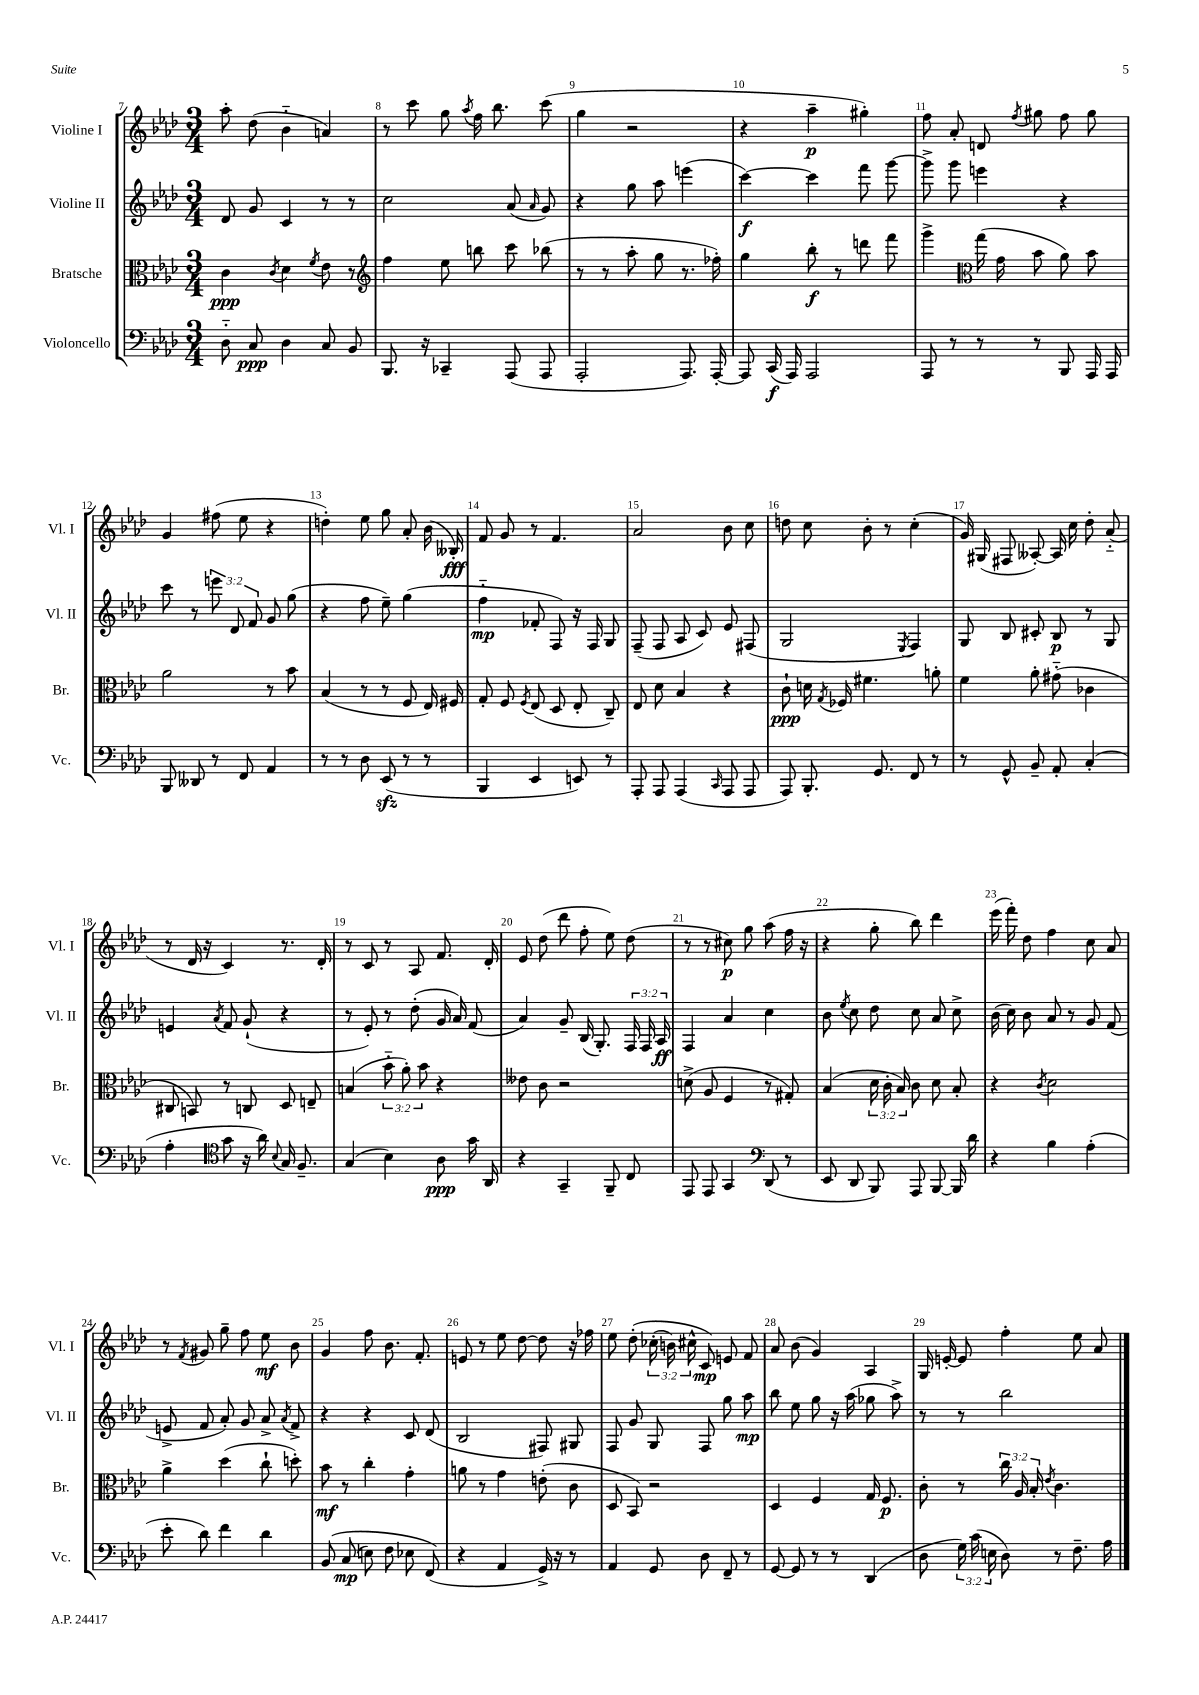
<<
\new StaffGroup <<
\new Staff = "s0" \with { instrumentName = "Violine I" shortInstrumentName = "Vl. I" } {
    \clef treble \key aes \major \numericTimeSignature \time 3/4 \override Staff.TupletNumber.text = #tuplet-number::calc-fraction-text
    \autoBeamOff aes''8-. des''8( bes'4-_ a'4) |
    r8 c'''8 g''8 \acciaccatura { aes''8 } f''16 bes''8. c'''8( |
    g''4 r2 |
    r4 aes''4--\p gis''4-.) |
    f''8 aes'8-. d'8 \acciaccatura { f''8 } gis''8 f''8 gis''8 |
    g'4 fis''8( ees''8 r4 |
    d''4-.) ees''8 g''8 aes'8-. bes'16( beses16-.\fff) |
    f'8 g'8 r8 f'4. |
    aes'2 bes'8 c''8 |
    d''8 c''8 bes'8-. r8 c''4-.( |
    g'16) gis16( fis8 aeses8~-.) aeses16 c''16 des''8-. aes'8-_( |
    r8 des'16 r16 c'4) r8. des'16-. |
    r8 c'8 r8 aes8 f'8. des'16-. |
    ees'8 des''8( des'''8 f''8-. ees''8) des''8( |
    r8 r8 cis''8\p) g''8 aes''8( f''16 r16 |
    r4 g''8-. bes''8) des'''4 |
    ees'''16( f'''16-.) des''8 f''4 c''8 aes'8 |
    r8 \acciaccatura { f'8 } gis'8 g''8-- f''8 ees''8\mf bes'8 |
    g'4 f''8 bes'8. f'8.-. |
    e'8 r8 ees''8 des''8~ des''8 r16 fes''16 |
    ees''8 des''8-.\( \tuplet 3/2 { ces''16-.( b'16) cis''16-^ } c'8\mp\) e'8 f'8 |
    aes'8 bes'8( g'4) aes4 |
    g16 e'16~-. e'8 f''4-. ees''8 aes'8 \bar "|." |
}
\new Staff = "s1" \with { instrumentName = "Violine II" shortInstrumentName = "Vl. II" } {
    \clef treble \key aes \major \numericTimeSignature \time 3/4 \override Staff.TupletNumber.text = #tuplet-number::calc-fraction-text
    \autoBeamOff des'8 g'8 c'4 r8 r8 |
    c''2 aes'8( \grace { aes'16 } g'8) |
    r4 g''8 aes''8 e'''4( |
    c'''4~\f) c'''4 f'''8 g'''8~ |
    g'''8-> g'''8 e'''4 r4 |
    c'''8 r8 \tuplet 3/2 { e'''8 des'8 f'8 } g'8 g''8( |
    r4 f''8 ees''8--) g''4( |
    f''4-_\mp fes'8-. f8) r16 f16 g8 |
    f8--( f8 aes8 c'8) ees'8 fis8( |
    g2 \acciaccatura { ees8 } f4) |
    g8 bes8 cis'8-. bes8\p r8 g8 |
    e'4 \acciaccatura { aes'8 } f'8 g'8-!( r4 |
    r8 ees'8-.) r8 des''8-.( g'16 aes'16) f'8( |
    aes'4) g'8-- bes16( g8.-.) \tuplet 3/2 { f16 f16 aes16\ff } |
    f4 aes'4 c''4 |
    bes'8 \acciaccatura { ees''8 } c''8 des''8 c''8 aes'8 c''8-> |
    bes'16( c''16) bes'8 aes'8 r8 g'8 f'8( |
    e'8-> f'8 aes'8-.) g'8 aes'8-> \acciaccatura { aes'8 } f'8-> |
    r4 r4 c'8 des'8( |
    bes2 fis8) gis8 |
    f8 g'8 g8 f8 g''8 aes''8\mp |
    bes''8 ees''8 g''8 r16 aes''16( ges''8 aes''8->) |
    r8 r8 bes''2 \bar "|." |
}
\new Staff = "s2" \with { instrumentName = "Bratsche" shortInstrumentName = "Br." } {
    \clef alto \key aes \major \numericTimeSignature \time 3/4 \override Staff.TupletNumber.text = #tuplet-number::calc-fraction-text
    \autoBeamOff c'4\ppp \acciaccatura { c'8 } des'4 \acciaccatura { f'8 } ees'8 r8 |
    \clef treble f''4 ees''8 b''8 c'''8 bes''8( |
    r8 r8 aes''8-. g''8 r8. fes''16-.) |
    g''4 bes''8-.\f r8 d'''8 f'''8 |
    g'''4-> \clef alto g''16( g'16 bes'8 aes'8) bes'8 |
    aes'2 r8 bes'8 |
    bes4( r8 r8 f8 ees16) fis16 |
    g8-. f8 \acciaccatura { f8 } ees8( des8 ees8-. c8--) |
    ees8 des'8 bes4 r4 |
    c'8-!\ppp d'16 \acciaccatura { g8 } fes16 fis'4. a'8-. |
    f'4 aes'8-. gis'8-_( ces'4 |
    cis8 b,8) r8 c8 des8 e8-- |
    b4( \tuplet 3/2 { bes'8-_ aes'8-.) bes'8 } r4 |
    eeses'8 c'8 r2 |
    d'8->( aes8 f4 r8 gis8-.) |
    bes4( \tuplet 3/2 { des'16 c'16-. bes16) } c'8 des'8 bes8-. |
    r4 \acciaccatura { c'8 } des'2 |
    aes'4-> des''4( c''8-! d''8-.) |
    bes'8\mf r8 c''4-. g'4-. |
    a'8 r8 g'4 e'8-.( c'8 |
    des8 bes,8) r2 |
    des4 f4 g16 f8.\p |
    c'8-. r8 \tuplet 3/2 { c''16 aes16 bes16-. } \acciaccatura { ees'8 } c'4. \bar "|." |
}
\new Staff = "s3" \with { instrumentName = "Violoncello" shortInstrumentName = "Vc." } {
    \clef bass \key aes \major \numericTimeSignature \time 3/4 \override Staff.TupletNumber.text = #tuplet-number::calc-fraction-text
    \autoBeamOff des8-_ c8\ppp des4 c8 bes,8 |
    bes,,8. r16 ces,4-- aes,,8( aes,,8 |
    aes,,2-. aes,,8.) aes,,16~-. |
    aes,,8 c,16\f( aes,,16) aes,,2 |
    aes,,8 r8 r8 r8 bes,,8 aes,,16 aes,,16 |
    bes,,8 deses,8 r8 f,8 aes,4 |
    r8 r8 des8 ees,8\sfz( r8 r8 |
    bes,,4 ees,4 e,8) r8 |
    aes,,8-. aes,,8 aes,,4( \grace { c,16 } aes,,8 aes,,8 |
    aes,,8) bes,,8.-. g,8. f,8 r8 |
    r8 g,8-^ bes,8-- aes,8-. c4-.( |
    aes4-. \clef tenor g'8 r16 aes'16) \appoggiatura { bes8 } g16 f8.-- |
    g4( bes4) aes8\ppp g'16 aes,16 |
    r4 g,4-- f,8-- c8 |
    ees,8 ees,8 g,4 \clef bass des,8( r8 |
    ees,8 des,8 bes,,8) aes,,8 bes,,8~ bes,,16 des'16 |
    r4 bes4 aes4-.( |
    ees'8-. des'8) f'4 des'4 |
    bes,8\( c8\mp( e8) f8 ees8 f,8(\) |
    r4 aes,4 g,16->) r16 r8 |
    aes,4 g,8 des8 f,8-- r8 |
    g,8~ g,8 r8 r8 des,4( |
    des8 \tuplet 3/2 { g16) c'16( e16 } des8) r8 f8.-- aes16 \bar "|." |
}
>>
>>
\layout { \context { \Score currentBarNumber = #7 \override BarNumber.break-visibility = ##(#f #t #t) barNumberVisibility = #all-bar-numbers-visible } }
